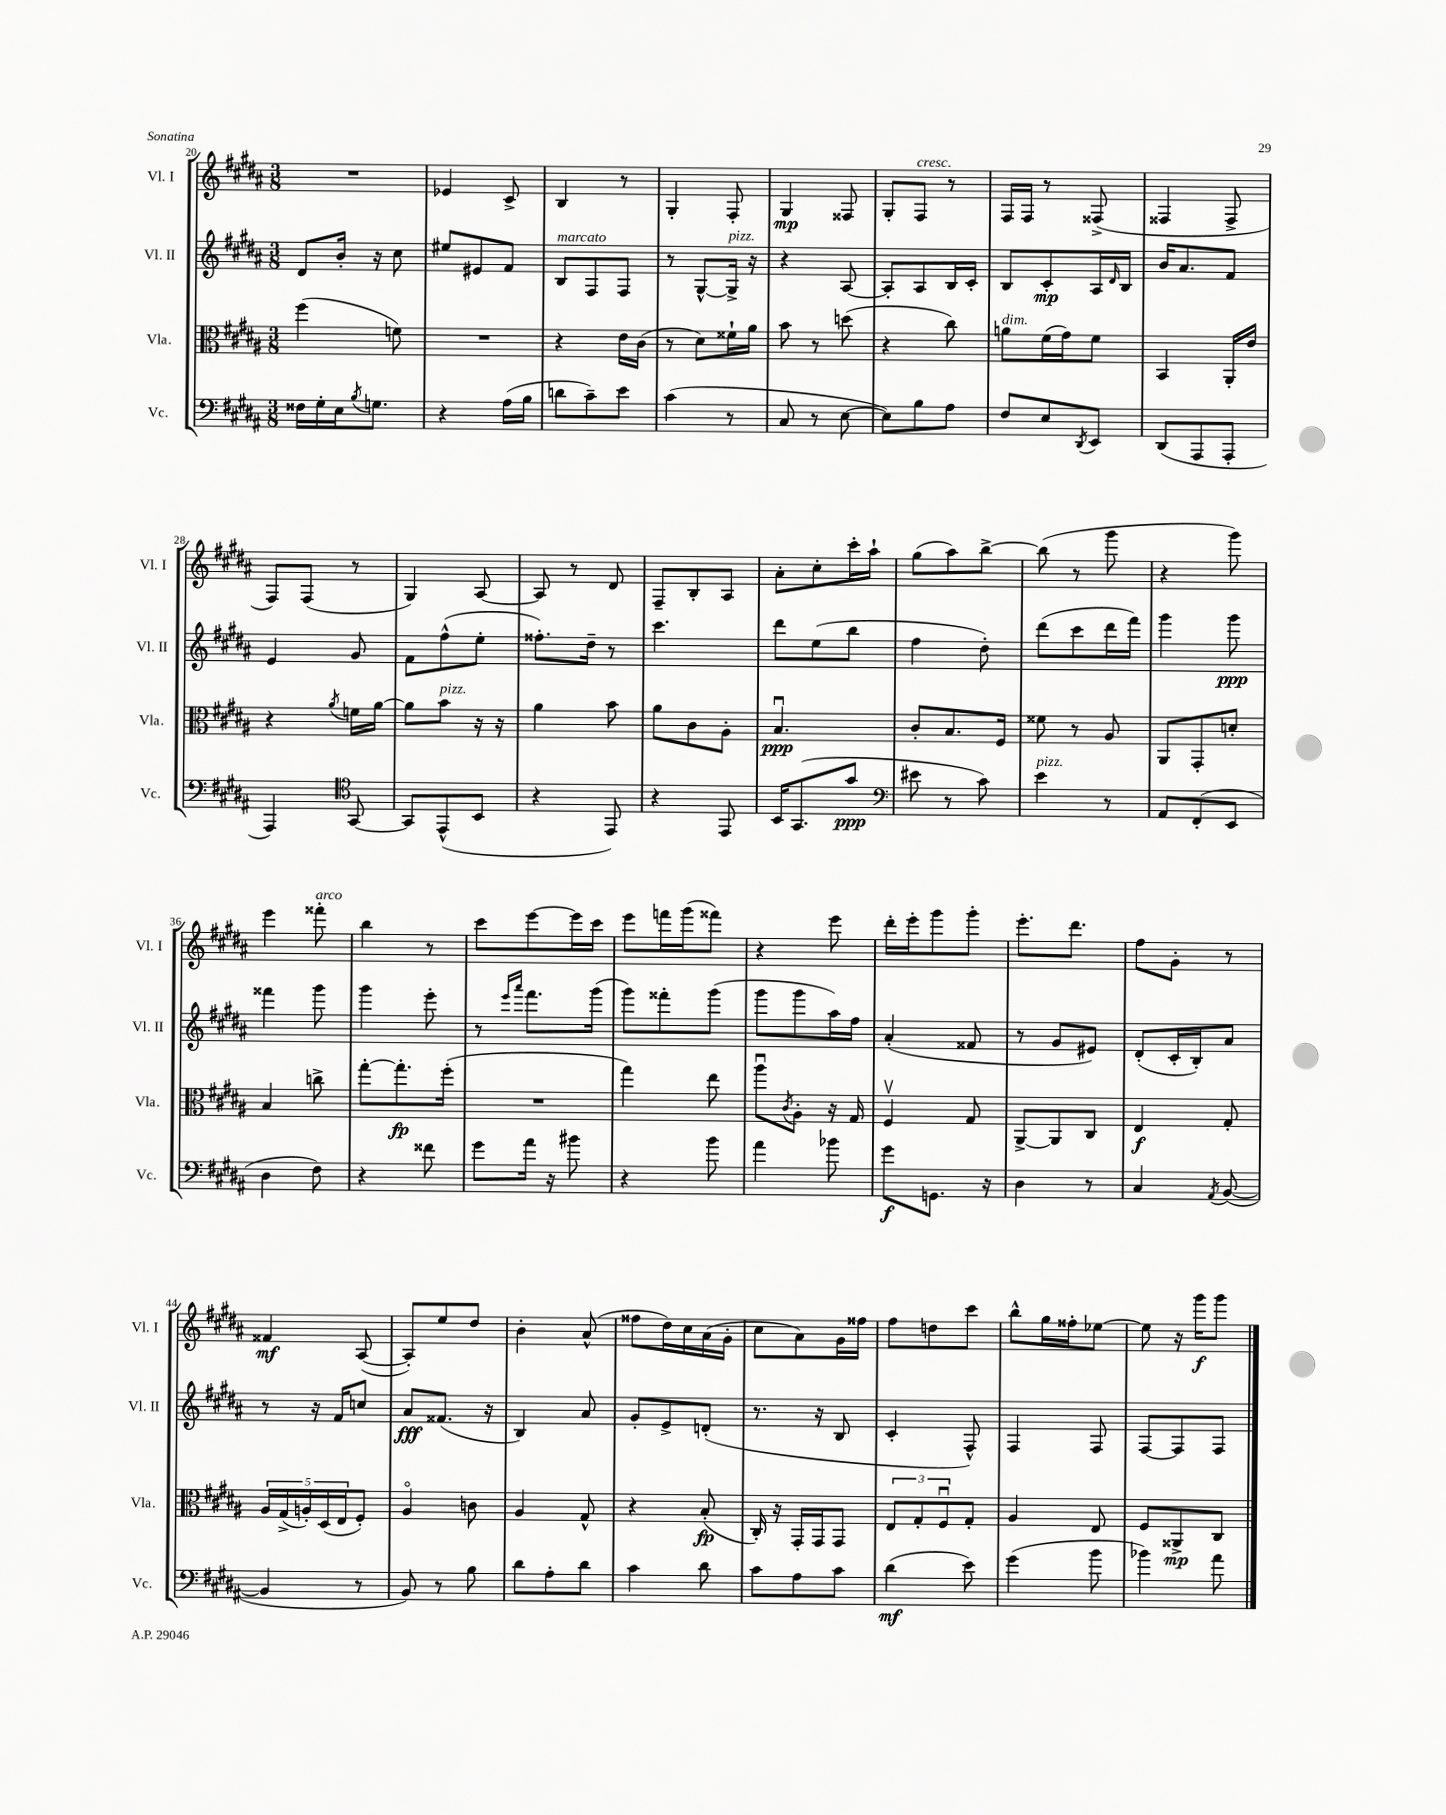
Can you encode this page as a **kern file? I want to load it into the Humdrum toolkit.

**kern	**dynam	**kern	**dynam	**kern	**dynam	**kern	**dynam
*part4	*part4	*part3	*part3	*part2	*part2	*part1	*part1
*staff4	*staff4	*staff3	*staff3	*staff2	*staff2	*staff1	*staff1
*I"Vc.	*	*I"Vla.	*	*I"Vl. II	*	*I"Vl. I	*
*I'Vc.	*	*I'Vla.	*	*I'Vl. II	*	*I'Vl. I	*
*clefF4	*	*clefC3	*	*clefG2	*	*clefG2	*
*k[f#c#g#d#a#]	*	*k[f#c#g#d#a#]	*	*k[f#c#g#d#a#]	*	*k[f#c#g#d#a#]	*
*M3/8	*	*M3/8	*	*M3/8	*	*M3/8	*
=20	=20	=20	=20	=20	=20	=20	=20
16F##X\LL	.	(4ff#\	.	8d#/L	.	4.r	.
16G#'\	.	.	.	.	.	.	.
16E\J	.	.	.	16b'/Jk	.	.	.
8qB/	.	.	.	.	.	.	.
8.Gn\J	.	.	.	16r	.	.	.
.	.	8fn\)	.	8cc#\	.	.	.
=21	=21	=21	=21	=21	=21	=21	=21
4r	.	4.r	.	8ee#X/L	.	4e-X/	.
.	.	.	.	8e#X/	.	.	.
(16A#\LL	.	.	.	8f#/J	.	8c#^/	.
16B\JJ	.	.	.	.	.	.	.
=22	=22	=22	=22	=22	=22	=22	=22
!	!	!	!	!LO:TX:a:i:t=marcato	!	!	!
8dn\L	.	4r	.	8B/L	.	4B/	.
8c#~\)	.	.	.	8F#/	.	.	.
8e\J	.	16e\LL	.	8F#/J	.	8r	.
.	.	(16c#\JJ	.	.	.	.	.
=23	=23	=23	=23	=23	=23	=23	=23
(4c#\	.	8r	.	8r	.	4G#'/	.
.	.	8d#\L)	.	[8G#^^/L	.	.	.
!	!	!	!	!LO:TX:a:i:t=pizz.	!	!	!
8r	.	16f##X`\L	.	16G#^/Jk]	.	8F#'/	.
.	.	16a#\JJ	.	16r	.	.	.
=24	=24	=24	=24	=24	=24	=24	=24
8C#/	.	8b\	.	4r	.	4G#/	mp
8r	.	8r	.	.	.	.	.
[8E\	.	(8ddn\	.	[8A#/	.	8F##X/	.
=25	=25	=25	=25	=25	=25	=25	=25
8E\L])	.	4r	.	8A#'/L]	.	8G#'/L	.
!	!	!	!	!	!	!LO:TX:a:i:t=cresc.	!
8B\	.	.	.	8A#/	.	8F#/J	.
8A#\J	.	8cc#\)	.	16B/L	.	8r	.
.	.	.	.	16c#'/JJ	.	.	.
=26	=26	=26	=26	=26	=26	=26	=26
!	!	!LO:TX:a:i:t=dim.	!	!	!	!	!
8F#/L	.	8an\L	.	8B/L	.	16F#/LL	.
.	.	.	.	.	.	16F#/JJ	.
8E/	.	(16f#\L	.	8c#'/	mp	8r	.
.	.	16g#\J)	.	.	.	.	.
8qDD#/	.	.	.	.	.	.	.
8EE/J	.	8f#\J	.	16A#/L	.	(8F##X^/	.
.	.	.	.	16qqd#/	.	.	.
.	.	.	.	16B/JJ	.	.	.
=27	=27	=27	=27	=27	=27	=27	=27
(8DD#/L	.	4BB/	.	16b/KL	.	4F##X/	.
.	.	.	.	8.a#/	.	.	.
8AAA#/	.	.	.	.	.	.	.
8AAA#'/J	.	16AA#'/LL	.	8f#/J	.	8F##^/	.
.	.	16e/JJ	.	.	.	.	.
!!LO:LB:g=z
=28	=28	=28	=28	=28	=28	=28	=28
4AAA#/)	.	4r	.	4e/	.	8F#/L)	.
.	.	.	.	.	.	(8F#/J	.
*clefC4	*	*	*	*	*	*	*
.	.	8qa#/	.	.	.	.	.
[8GG#/	.	16fn\LL	.	8g#/	.	8r	.
.	.	[16a#\JJ	.	.	.	.	.
=29	=29	=29	=29	=29	=29	=29	=29
8GG#/L]	.	8a#\L]	.	8f#\L	.	4G#/)	.
!	!	!LO:TX:a:i:t=pizz.	!	!	!	!	!
(8EE^^/	.	8b\J	.	(8ff#^^\	.	.	.
8BB/J	.	16r	.	8ee'\J	.	[8A#/	.
.	.	16r	.	.	.	.	.
=30	=30	=30	=30	=30	=30	=30	=30
4r	.	4a#\	.	8.ff##X'\L)	.	8A#/]	.
.	.	.	.	.	.	8r	.
.	.	.	.	16dd#~\Jk	.	.	.
8EE/)	.	8b\	.	8r	.	8d#/	.
=31	=31	=31	=31	=31	=31	=31	=31
4r	.	8a#\L	.	4.ccc#\	.	8F#~/L	.
.	.	8c#\	.	.	.	8B'/	.
8EE/	.	8A#'\J	.	.	.	8A#/J	.
=32	=32	=32	=32	=32	=32	=32	=32
16BB/KL	.	4.Bu/	ppp	8ddd#\L	.	8a#'\L	.
(8.GG#/	.	.	.	.	.	.	.
.	.	.	.	(8ee\	.	8cc#'\	.
8g#/J	ppp	.	.	8bb\J	.	16ccc#'\L	.
.	.	.	.	.	.	16aa#`\JJ	.
=33	=33	=33	=33	=33	=33	=33	=33
*clefF4	*	*	*	*	*	*	*
8e#X\	.	8c#'/L	.	4ff#\	.	(8gg#\L	.
8r	.	8.B/	.	.	.	8aa#\)	.
8c#\)	.	.	.	8dd#'\)	.	[8bb^\J	.
.	.	16F#/Jk	.	.	.	.	.
=34	=34	=34	=34	=34	=34	=34	=34
!LO:TX:a:i:t=pizz.	!	!	!	!	!	!	!
4e\	.	8f##X\	.	(8ddd#\L	.	(8bb\]	.
.	.	8r	.	8ccc#\	.	8r	.
8r	.	8A#/	.	16ddd#\L	.	8ggg#\	.
.	.	.	.	16fff#\JJ)	.	.	.
=35	=35	=35	=35	=35	=35	=35	=35
8AA#/L	.	8AA#/L	.	4ggg#\	.	4r	.
(8FF#'/	.	8GG#'/	.	.	.	.	.
8EE/J	.	8dn'/J	.	8ggg#\	ppp	8ggg#\)	.
!!LO:LB:g=z
=36	=36	=36	=36	=36	=36	=36	=36
4D#\	.	4B/	.	4fff##X\	.	4eee\	.
!	!	!	!	!	!	!LO:TX:a:i:t=arco	!
8F#\)	.	8ccn^\	.	8ggg#\	.	8fff##X'\	.
=37	=37	=37	=37	=37	=37	=37	=37
4r	.	[8gg#'\L	.	4ggg#\	.	4bb\	.
.	.	8.gg#'\]	fp	.	.	.	.
8f##X\	.	.	.	8eee'\	.	8r	.
.	.	(16ff#'\Jk	.	.	.	.	.
=38	=38	=38	=38	=38	=38	=38	=38
8g#\L	.	4.r	.	8r	.	8ccc#\L	.
.	.	.	.	16qqeee/LL	.	.	.
.	.	.	.	16qqaaa#/JJ	.	.	.
16a#\Jk	.	.	.	8.fff#\L	.	[8eee\	.
16r	.	.	.	.	.	.	.
8b#X\	.	.	.	.	.	16eee\L]	.
.	.	.	.	(16ggg#\Jk	.	16ccc#\JJ	.
=39	=39	=39	=39	=39	=39	=39	=39
4r	.	4gg#\)	.	8ggg#\L)	.	8eee\L	.
.	.	.	.	8fff##X'\	.	16fffn\L	.
.	.	.	.	.	.	(16ggg#\J	.
8b\	.	8ee\	.	(8ggg#\J	.	8fff##X\J)	.
=40	=40	=40	=40	=40	=40	=40	=40
4a#\	.	8aa#u\L	.	8ggg#\L	.	4r	.
.	.	8qc#/	.	.	.	.	.
.	.	8A#'\J	.	8ggg#\	.	.	.
8b-X\	.	16r	.	16aa#\L)	.	8eee\	.
.	.	16G#/	.	16ff#\JJ	.	.	.
=41	=41	=41	=41	=41	=41	=41	=41
8g#\L	f	4F#v/	.	(4a#'/	.	16ddd#'\LL	.
.	.	.	.	.	.	16eee'\J	.
8.GGn\J	.	.	.	.	.	8ggg#\	.
.	.	8G#/	.	8f##X/	.	8ggg#'\J	.
16r	.	.	.	.	.	.	.
=42	=42	=42	=42	=42	=42	=42	=42
4D#\	.	[8AA#^/L	.	8r	.	8.eee'\L	.
.	.	8AA#/]	.	8g#/L	.	.	.
.	.	.	.	.	.	8.ddd#\J	.
8r	.	8C#/J	.	8e#X/J)	.	.	.
=43	=43	=43	=43	=43	=43	=43	=43
4C#/	.	4E/	f	(8d#'/L	.	8ff#\L	.
.	.	.	.	16c#'/L	.	8g#'\J	.
.	.	.	.	16B'/J)	.	.	.
8qAA#/	.	.	.	.	.	.	.
([8BB/	.	8G#'/	.	8a#/J	.	8r	.
!!LO:LB:g=z
=44	=44	=44	=44	=44	=44	=44	=44
4BB/]	.	20A#/LL	.	8r	.	4f##X/	mf
.	.	(20G#^/	.	.	.	.	.
.	.	20An'/)	.	.	.	.	.
.	.	.	.	16r	.	.	.
.	.	(20D#/	.	.	.	.	.
.	.	.	.	16f#/KL	.	.	.
.	.	20E/J	.	.	.	.	.
8r	.	8F#'/J)	.	8ccn/J	.	([8A#/	.
=45	=45	=45	=45	=45	=45	=45	=45
8BB/)	.	4A#/	.	8a#/L	fff	8A#'/L])	.
8r	.	.	.	(8.f##X/J	.	8ee/	.
8B\	.	8cn\	.	.	.	8dd#/J	.
.	.	.	.	16r	.	.	.
=46	=46	=46	=46	=46	=46	=46	=46
8d#\L	.	4A#/	.	4B/)	.	4b'\	.
8A#'\	.	.	.	.	.	.	.
8d#\J	.	8G#^^/	.	8a#/	.	(8a#^^/	.
=47	=47	=47	=47	=47	=47	=47	=47
4c#\	.	4r	.	8g#'/L	.	8ff##X\L	.
.	.	.	.	8e^/	.	16dd#\L)	.
.	.	.	.	.	.	16cc#\	.
8d#\	.	(8B'/	fp	(8dn'/J	.	(16a#\	.
.	.	.	.	.	.	16g#'\JJ	.
=48	=48	=48	=48	=48	=48	=48	=48
8c#\L	.	16C#'/)	.	8.r	.	8cc#\L	.
.	.	16r	.	.	.	.	.
8A#\	.	16GG#'/LL	.	.	.	8a#\)	.
.	.	16GG#/J	.	16r	.	.	.
8c#\J	.	8GG#/J	.	8B/	.	16g#\L	.
.	.	.	.	.	.	16ff##X\JJ	.
=49	=49	=49	=49	=49	=49	=49	=49
(4d#\	mf	12E/L	.	4c#'/	.	8ff#\L	.
.	.	12G#'/	.	.	.	.	.
.	.	.	.	.	.	8ddn\	.
.	.	12F#u/	.	.	.	.	.
8e\)	.	8G#'/J	.	8F#^^/)	.	8ccc#\J	.
=50	=50	=50	=50	=50	=50	=50	=50
(4g#\	.	4A#/	.	4F#/	.	8bb^^\L	.
.	.	.	.	.	.	16gg#\L	.
.	.	.	.	.	.	16ff##X'\J	.
8b\	.	8E/	.	8F#/	.	[8ee-X\J	.
=51	=51	=51	=51	=51	=51	=51	=51
4b-X\)	.	8F#/L	.	[8F#/L	.	8ee-\]	.
.	.	8AA##X^/	mp	8F#/]	.	16r	.
.	.	.	.	.	.	16ggg#\KL	f
8a#\	.	8C#/J	.	8F#/J	.	8ggg#\J	.
==	==	==	==	==	==	==	==
*-	*-	*-	*-	*-	*-	*-	*-
